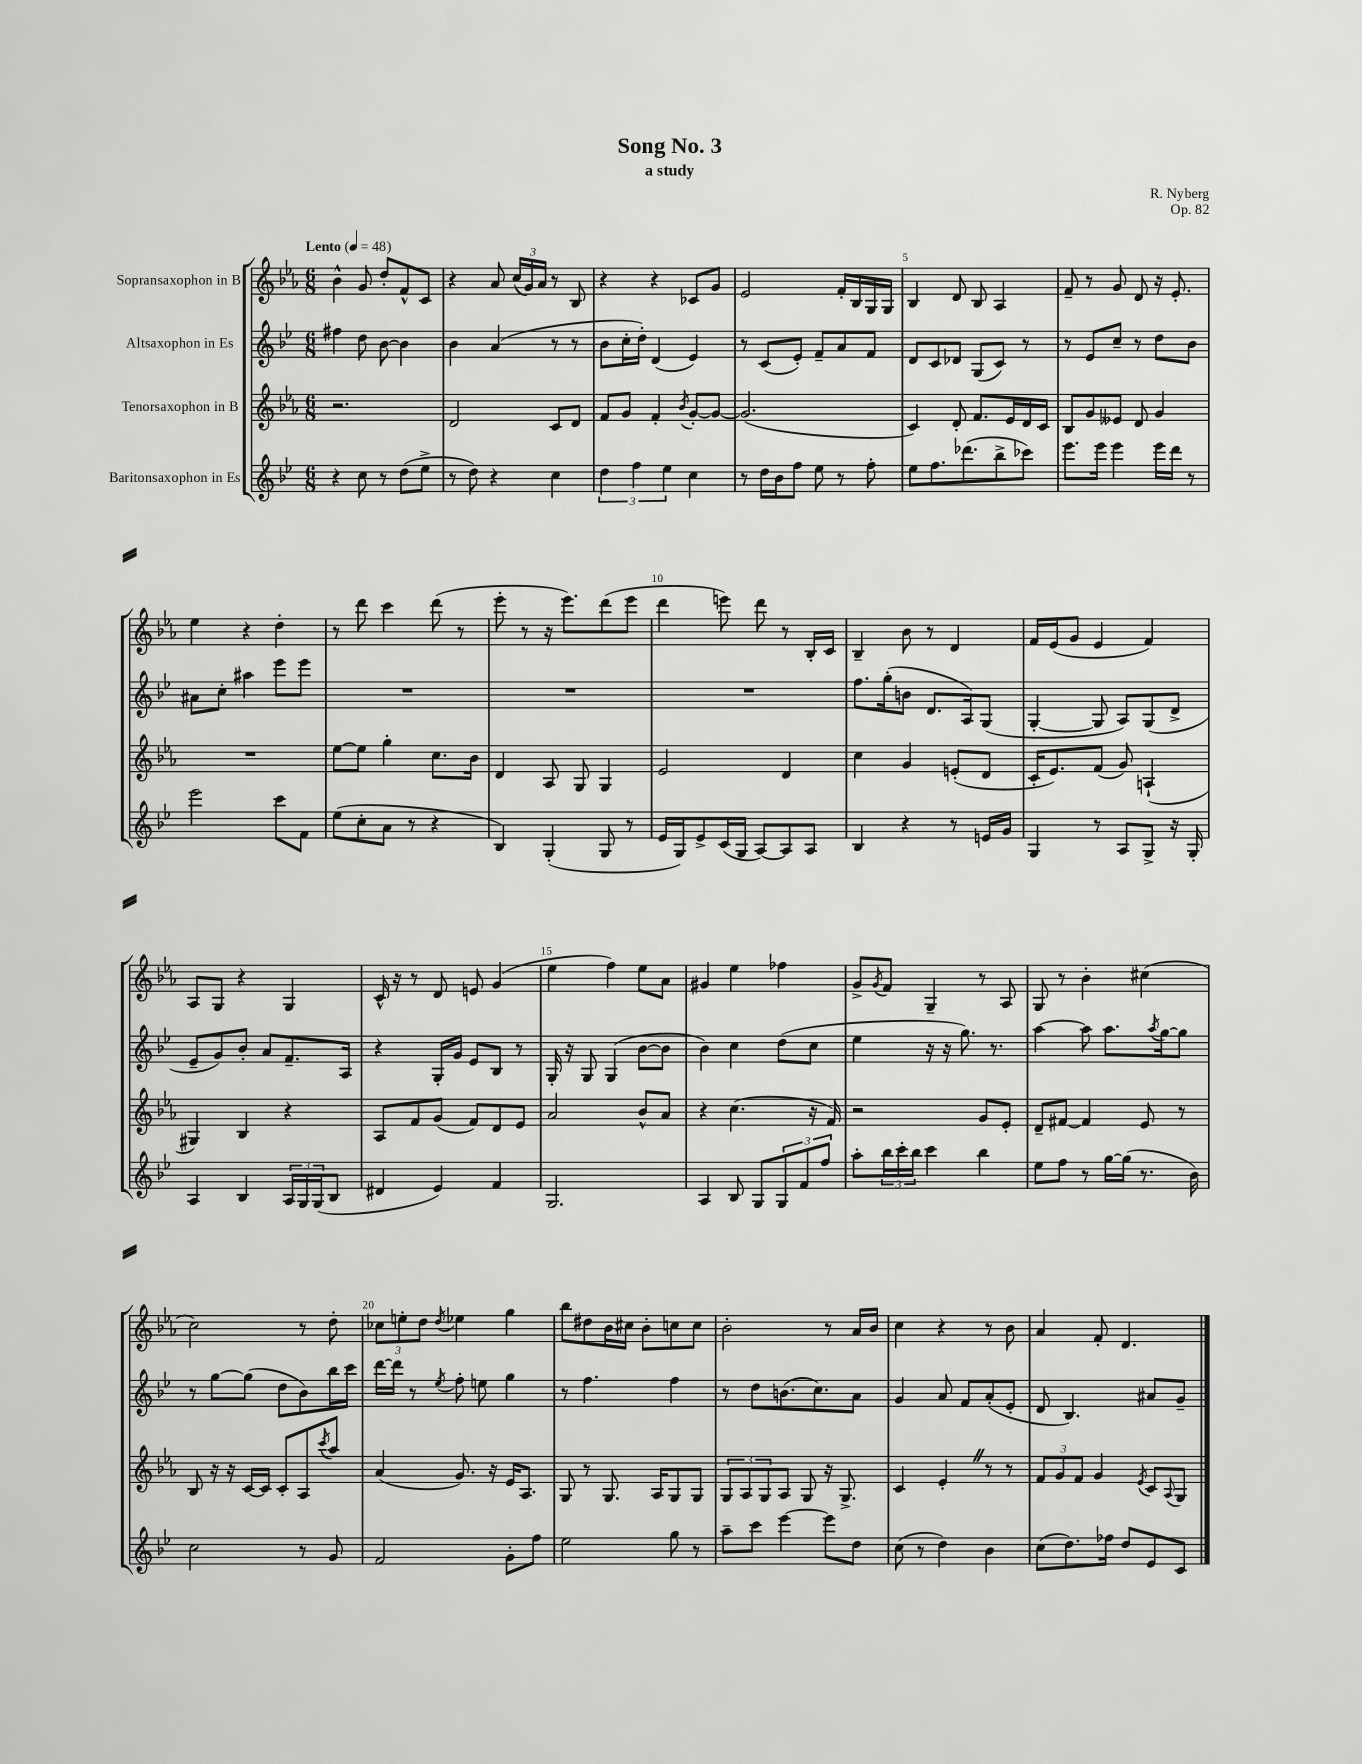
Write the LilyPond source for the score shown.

\header { title = "Song No. 3" composer = "R. Nyberg" subtitle = "a study" opus = "Op. 82" }
<<
\new StaffGroup <<
\new Staff = "s0" \with { instrumentName = "Sopransaxophon in B" } {
    \clef treble \key ees \major \numericTimeSignature \time 6/8 \tempo "Lento" 4 = 48
    bes'4-^ g'8 d''8-. f'8-^ c'8 |
    r4 aes'8 \tuplet 3/2 { c''16( g'16) aes'16 } r8 bes8 |
    r4 r4 ces'8 g'8 |
    ees'2 f'16-. bes16 g16 g16 |
    bes4 d'8 bes8 aes4 |
    f'8-- r8 g'8 d'8 r16 ees'8.-. |
    ees''4 r4 d''4-. |
    r8 d'''8 c'''4 d'''8( r8 |
    ees'''8-. r8 r16 ees'''8.) d'''8( ees'''8 |
    d'''4 e'''8) d'''8 r8 bes16-. c'16 |
    bes4-- bes'8 r8 d'4 |
    f'16 ees'16( g'8 ees'4 f'4) |
    aes8 g8 r4 g4 |
    c'16-^ r16 r8 d'8 e'8 g'4( |
    ees''4 f''4) ees''8 aes'8 |
    gis'4 ees''4 fes''4 |
    g'8-> \acciaccatura { g'8 } f'8 g4-- r8 aes8 |
    g8 r8 bes'4-. cis''4( |
    c''2) r8 d''8-. |
    \tuplet 3/2 { ces''8 e''8-. d''8 } \acciaccatura { d''8 } ees''4 g''4 |
    bes''8 dis''8 bes'16 cis''16 bes'8-. c''8 c''8 |
    bes'2-. r8 aes'16 bes'16 |
    c''4 r4 r8 bes'8 |
    aes'4 f'8-. d'4. \bar "|." |
}
\new Staff = "s1" \with { instrumentName = "Altsaxophon in Es" } {
    \clef treble \key bes \major \numericTimeSignature \time 6/8
    fis''4 d''8 bes'8~ bes'4 |
    bes'4 a'4( r8 r8 |
    bes'8 c''16-. d''16-.) d'4( ees'4) |
    r8 c'8( ees'8-.) f'8-- a'8 f'8 |
    d'8 c'8 des'8 g8( c'8) r8 |
    r8 ees'8 c''8-- r8 d''8 bes'8 |
    ais'8 c''8-. ais''4 ees'''8 ees'''8 |
    R2. |
    R2. |
    R2. |
    f''8. g''16-.( b'8 d'8. a16) g8( |
    g4~-. g8 a8) g8( d'8-> |
    ees'8-- g'8) bes'8-. a'8 f'8.-- a16 |
    r4 g16-. g'16 ees'8 bes8 r8 |
    g16-. r16 g8 g4( bes'8~ bes'8 |
    bes'4) c''4 d''8( c''8 |
    ees''4 r16 r16 g''8.) r8. |
    a''4~ a''8 a''8. \acciaccatura { a''8 } g''16~ g''8 |
    r8 g''8~ g''8( d''8 bes'8) bes''16 c'''16 |
    d'''16~ d'''16 r8 \acciaccatura { ees''8 } f''8-. e''8 g''4 |
    r8 f''4. f''4 |
    r8 d''8 b'8.( c''8.) a'8 |
    g'4 a'8 f'8 a'8-.( ees'8-. |
    d'8 bes4.) ais'8 g'8-- \bar "|." |
}
\new Staff = "s2" \with { instrumentName = "Tenorsaxophon in B" } {
    \clef treble \key ees \major \numericTimeSignature \time 6/8
    r2. |
    d'2 c'8 d'8 |
    f'8 g'8 f'4-. \acciaccatura { bes'8 } g'8~-. g'8~ |
    g'2.( |
    c'4) d'8-. f'8. ees'16 d'16 c'16 |
    bes8 g'8 eeses'8 d'8 g'4 |
    R2. |
    ees''8~ ees''8 g''4-. c''8. bes'16 |
    d'4 aes8 g8 g4 |
    ees'2 d'4 |
    c''4 g'4 e'8-.( d'8 |
    c'16-. ees'8.) f'8( g'8) a4-!( |
    gis4) bes4 r4 |
    aes8 f'8 g'8( f'8) d'8 ees'8 |
    aes'2 bes'8-^ aes'8 |
    r4 c''4.( r16 f'16) |
    r2 g'8 ees'8-. |
    d'8-- fis'8~ fis'4 ees'8 r8 |
    bes8 r16 r16 c'16~ c'16 c'8-. aes8 \acciaccatura { c'''8 } aes''8 |
    aes'4( g'8.) r16 ees'16 aes8. |
    g8 r8 g8. aes16 g8 g8 |
    \tuplet 3/2 { g8 aes8 g8 } aes8 g8 r16 g8.-> |
    c'4 ees'4-. \once \override BreathingSign.text = \markup { \musicglyph "scripts.caesura.straight" } \breathe r8 r8 |
    \tuplet 3/2 { f'8 g'8 f'8 } g'4 \acciaccatura { ees'8 } c'8 \appoggiatura { aes8 } g8 \bar "|." |
}
\new Staff = "s3" \with { instrumentName = "Baritonsaxophon in Es" } {
    \clef treble \key bes \major \numericTimeSignature \time 6/8
    r4 c''8 r8 d''8( ees''8-> |
    r8 d''8) r4 c''4 |
    \tuplet 3/2 { d''4 f''4 ees''4 } c''4 |
    r8 d''16 bes'16 f''8 ees''8 r8 f''8-. |
    ees''8 f''8. des'''8.( bes''8-> ces'''8) |
    ees'''8. ees'''16 ees'''4 ees'''16 d'''16 r8 |
    ees'''2 c'''8 f'8 |
    ees''8( c''8-. a'8 r8 r4 |
    bes4) g4-.( g8 r8 |
    ees'16 g16) ees'8-> c'16( g16 a8~) a8 a8 |
    bes4 r4 r8 e'16 g'16 |
    g4 r8 a8 g8-> r16 g16-. |
    a4 bes4 \tuplet 3/2 { a16 g16 g16( } bes8 |
    dis'4 ees'4) f'4 |
    g2. |
    a4 bes8 g8 \tuplet 3/2 { g8 f'8 f''8 } |
    a''8-. \tuplet 3/2 { bes''16 c'''16-. bes''16 } c'''4 bes''4 |
    ees''8 f''8 r8 g''16~ g''16( r8. bes'16) |
    c''2 r8 g'8 |
    f'2 g'8-. f''8 |
    ees''2 g''8 r8 |
    a''8-- c'''8 ees'''4~ ees'''8 d''8 |
    c''8( r8 d''4) bes'4 |
    c''8( d''8.) fes''16 d''8 ees'8 c'8 \bar "|." |
}
>>
>>
\layout { \context { \Score \override BarNumber.break-visibility = ##(#f #t #t) barNumberVisibility = #(every-nth-bar-number-visible 5) } }
